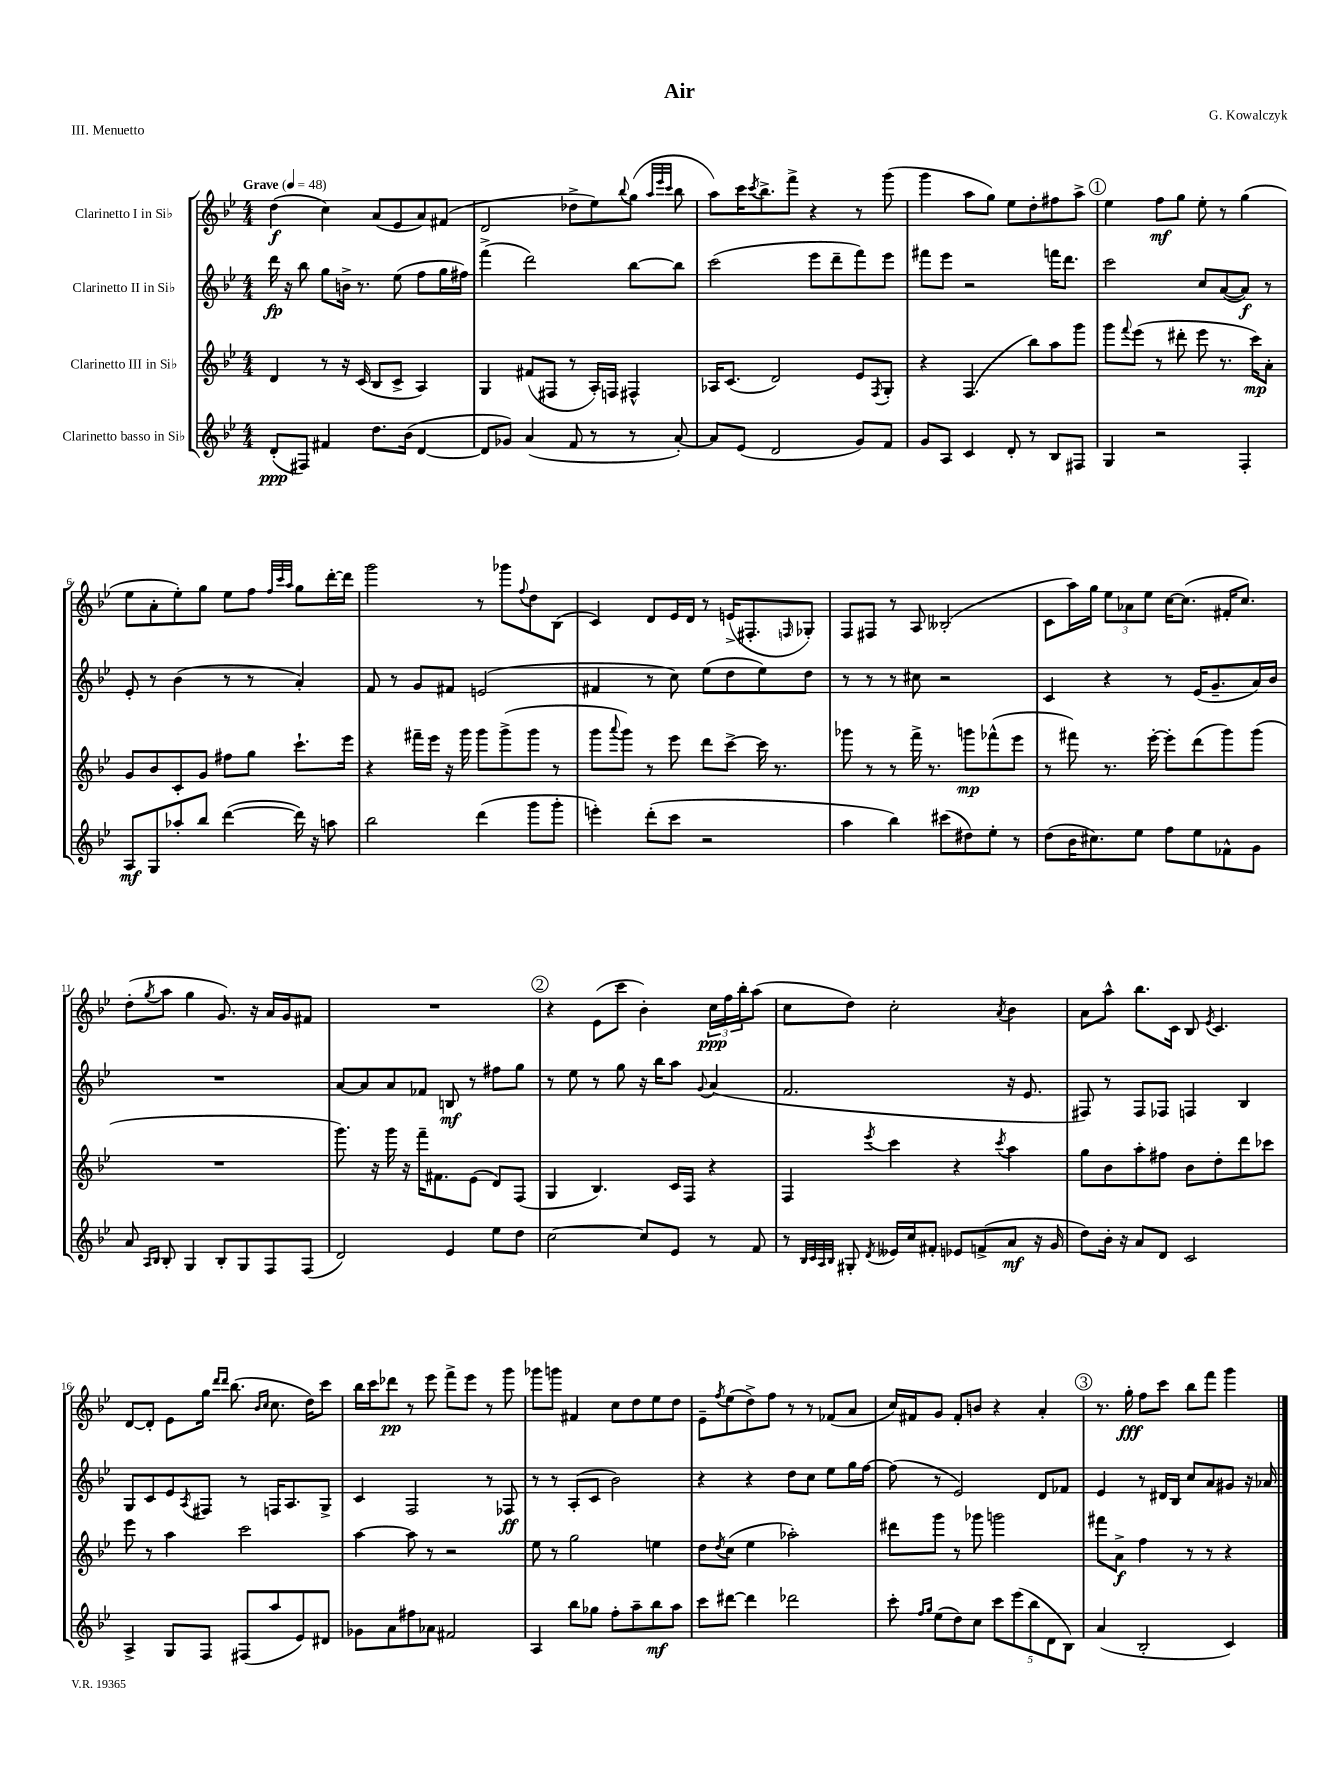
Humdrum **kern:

**kern	**kern	**kern	**kern
*staff4	*staff3	*staff2	*staff1
*clefG2	*clefG2	*clefG2	*clefG2
*k[b-e-]	*k[b-e-]	*k[b-e-]	*k[b-e-]
*M4/4	*M4/4	*M4/4	*M4/4
*MM48	*MM48	*MM48	*MM48
(8d'	4d	16ddd	(4dd
.	.	16r	.
8F#)	.	8bb-	.
4f#	8r	8gg	4cc)
.	16r	16b^	.
.	(16c	8.r	.
8.dd	8B-	.	(8a
.	8c^	(8ee-	8e-
(16b-	.	.	.
[4d	4A)	8ff	8a)
.	.	16gg	(8f#
.	.	16ff#)	.
=	=	=	=
8d]	4G	(4fff^	2d
8g-)	.	.	.
(4a	(8f#	2ddd)	.
.	8F#	.	.
8f	8r	.	8dd-^
8r	16A')	.	8ee-)
.	16F	.	.
.	.	.	8qqbb-
8r	4F#^^	[8bb-	(8gg
.	.	.	32qqaa
.	.	.	32qqeee-
.	.	.	32qqccc
[8a')	.	8bb-]	8bb-
=	=	=	=
8a]	16A-	(2ccc	8aa)
.	(8.c	.	.
(8e-	.	.	16ccc
.	.	.	8qccc
.	.	.	8.bb-^
2d	2d)	.	.
.	.	.	8fff^
.	.	8eee-	4r
.	.	8ddd~	.
8g)	8e-	8fff)	8r
.	8qF	.	.
8f	8G'	8eee-	(8ggg
=	=	=	=
8g	4r	8fff#	4ggg
8A	.	8eee-	.
4c	(4.F	2r	8aa
.	.	.	8gg)
8d'	.	.	8ee-
8r	8bb-)	.	8dd'
8B-	8aa	16fff	8ff#
.	.	8.ddd	.
8F#	8ggg	.	8aa^
=	=	=	=
4G	8ggg	2ccc	4ee-
.	8qqfff	.	.
.	(8eee-	.	.
2r	8r	.	8ff
.	8ddd#'	.	8gg
.	8eee-	8cc	8ee-'
.	8.r	([8a	8r
4F'	.	8a])	(4gg
.	16ccc)	.	.
.	8a'	8r	.
=	=	=	=
8A	8g	8e-'	8ee-
8G	8b-	8r	8a'
8aa-'	8c'	(4b-	8ee-')
8bb-	8g	.	8gg
([4ddd	8ff#	8r	8ee-
.	8gg	8r	8ff
.	.	.	32qqff
.	.	.	32qqccc
.	.	.	32qqaa
16ddd])	8.ccc`	4a')	8gg
16r	.	.	.
8aa	.	.	[16ddd'
.	16eee-	.	16ddd]
=	=	=	=
2bb-	4r	8f	2ggg
.	.	8r	.
.	16fff#~	8g	.
.	16eee-	.	.
.	16r	8f#	.
.	16ggg	.	.
(4ddd	8ggg	(2e	8r
.	(8ggg^	.	8ggg-
.	.	.	8qqff
8ggg	8ggg	.	8dd
8ggg'	8r	.	(8B-
=	=	=	=
4eee')	8ggg	4f#	4c)
.	8qqaaa	.	.
.	8ggg)	.	.
(8ddd'	8r	8r	8d
8ccc	8eee-	8cc)	16e-
.	.	.	16d
2r	8ddd	(8ee-	8r
.	[8ccc^	8dd	(16e^
.	.	.	8.F#'
.	16ccc]	8ee-)	.
.	8.r	.	.
.	.	.	16qqF
.	.	8dd	8G-')
=	=	=	=
4aa	8ggg-	8r	8F
.	8r	8r	8F#
4bb-)	8r	8r	8r
.	16fff^	8cc#	8A
.	8.r	.	.
(8ccc#	.	2r	(2B--'
8dd#)	8ggg	.	.
8ee-'	(8fff-^^	.	.
8r	8eee-	.	.
=	=	=	=
(8dd	8r	4c	8c
16b-	8fff#)	.	16aa)
8.cc#)	.	.	16gg
.	8.r	4r	12ee-
.	.	.	12a-
8ee-	.	.	.
.	.	.	12ee-
.	[16eee-'	.	.
8ff	8eee-']	8r	[16cc
.	.	.	(8.cc]
8ee-	(8ddd	(16e-	.
.	.	8.g~	.
8f-^^	8ggg)	.	16f#'
.	.	.	8.cc)
8g	(8ggg	16a)	.
.	.	16b-	.
=	=	=	=
8a	1r	1r	(8dd'
16qqA	.	.	.
16qqB-	.	.	8qgg
8B-'	.	.	8aa
4G	.	.	4gg
8B-'	.	.	8.g)
8G	.	.	.
.	.	.	16r
8F	.	.	16a
.	.	.	16g
(8F	.	.	8f#
=	=	=	=
2d)	8.ggg)	[8a	1r
.	.	8a]	.
.	16r	.	.
.	16ggg	8a	.
.	16r	.	.
.	16fff~	8f-	.
.	8.f#	.	.
4e-	.	8B	.
.	(8e-	8r	.
8ee-	8d)	8ff#	.
8dd	(8F	8gg	.
=	=	=	=
[2cc	4G	8r	4r
.	.	8ee-	.
.	4.B-)	8r	(8e-
.	.	8gg	8ccc
8cc]	.	16r	4b-')
.	.	16bb-	.
8e-	16c	8aa	.
.	16F	.	.
.	.	8qqg	.
8r	4r	(4a	24cc
.	.	.	24ff
.	.	.	24bb-'
8f	.	.	(8aa
=	=	=	=
8r	4F	2.f	8cc
32qqB-	.	.	.
32qqc	.	.	.
32qqA	.	.	.
32qqB-	.	.	.
8G#'	.	.	8dd)
8qd	8qeee-	.	.
16e--	4ccc	.	2cc'
16cc	.	.	.
8f#'	.	.	.
8e-	4r	.	.
(8f^	.	.	.
.	8qccc	.	8qa
8a	4aa	16r	4b-
.	.	8.e-	.
16r	.	.	.
16g	.	.	.
=	=	=	=
8dd)	8gg	8F#)	8a
16b-'	8b-	8r	8aa^^
16r	.	.	.
8a	8aa'	8F#	8.bb-
8d	8ff#	8F-	.
.	.	.	16c
2c	8b-	4F	8B-
.	.	.	8qe-
.	8dd'	.	4.c
.	8ddd	4B-	.
.	8ccc-	.	.
=	=	=	=
4A^	8eee-	8G	[8d
.	8r	8c	8d']
8G	4aa	8e-	8e-
.	.	8qA	.
8F	.	8F#	16gg
.	.	.	16qqddd
.	.	.	16qqddd
.	.	.	(8.bb-
(8F#	2ccc	8r	.
.	.	.	16qqb-
.	.	.	16qqcc
8aa	.	16F	8.cc
.	.	8.A	.
8e-)	.	.	.
.	.	.	16dd)
8d#	.	8G^	8ccc
=	=	=	=
8g-	[4aa	4c	16bb-
.	.	.	16ccc
8a	.	.	8ddd-
8ff#	8aa]	2F	8r
8a-	8r	.	8eee-
2f#	2r	.	8fff^
.	.	.	8eee-
.	.	8r	8r
.	.	8F-	8ggg
=	=	=	=
4A	8ee-	8r	8ggg-
.	8r	8r	8ggg
8bb-	2gg	(8A'	4f#
8gg-	.	8c	.
8ff'	.	2b-)	8cc
8aa~	.	.	8dd
8bb-	4ee	.	8ee-
8aa	.	.	8dd
=	=	=	=
8ccc	8dd	4r	8e-~
.	8qdd	.	8qff
[8ddd#	(8cc	.	(8ee-
4ddd#]	4ee-	4r	8dd^)
.	.	.	8ff
2ddd-	2aa-')	8dd	8r
.	.	8cc	8r
.	.	8ee-	(8f-
.	.	16gg	8a
.	.	[16ff	.
=	=	=	=
8ccc'	8ddd#	(8ff]	16cc)
.	.	.	16f#
16qqff	.	.	.
16qqgg	.	.	.
(8ee-	8ggg	8r	8g
8dd)	8r	2e-)	8f#'
8cc	8ggg-	.	8b
10ccc	2ggg	.	4r
(10eee-	.	.	.
10bb-	.	.	.
.	.	8d	4a'
10d	.	.	.
.	.	8f-	.
10B-)	.	.	.
=	=	=	=
(4a	8fff#	4e-	8.r
.	8a^	.	.
.	.	.	16gg'
2B-'	4ff	8r	8ff
.	.	16d#	8ccc
.	.	16B-	.
.	8r	8cc	8bb-
.	8r	8a	8fff
4c)	4r	8g#	4ggg
.	.	16r	.
.	.	16a-	.
==	==	==	==
*-	*-	*-	*-
